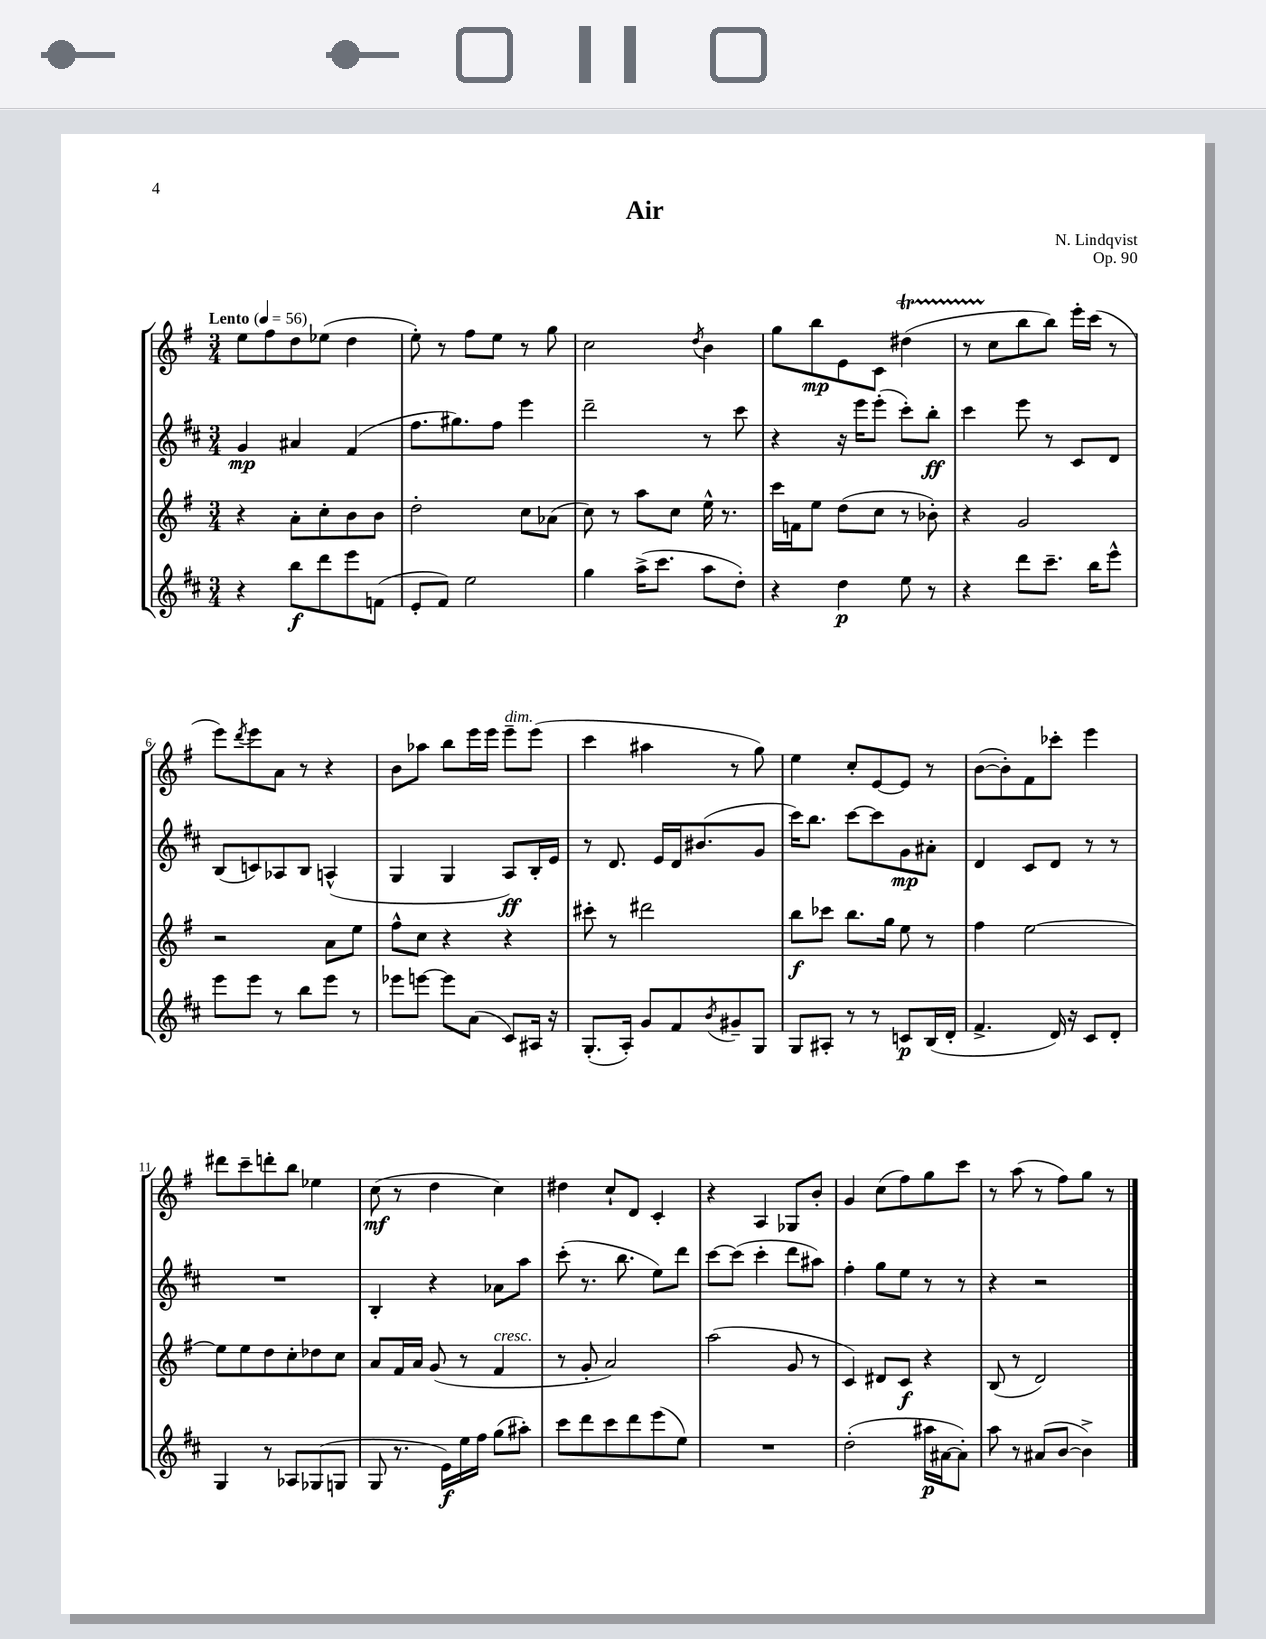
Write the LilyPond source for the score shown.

\header { title = "Air" composer = "N. Lindqvist" opus = "Op. 90" }
<<
\new StaffGroup <<
\new Staff = "s0" {
    \clef treble \key g \major \numericTimeSignature \time 3/4 \tempo "Lento" 4 = 56
    e''8 fis''8 d''8 ees''8( d''4 |
    e''8-.) r8 fis''8 e''8 r8 g''8 |
    c''2 \acciaccatura { d''8 } b'4 |
    g''8 b''8\mp e'8 c'8 dis''4\startTrillSpan( |
    r8 c''8\stopTrillSpan b''8 b''8) e'''16-. c'''16( r8 |
    e'''8) \acciaccatura { d'''8 } e'''8 a'8 r8 r4 |
    b'8 aes''8 b''8 e'''16 e'''16 e'''8--^\markup { \italic "dim." } e'''8( |
    c'''4 ais''4 r8 g''8) |
    e''4 c''8-. e'8~ e'8 r8 |
    b'8~( b'8-.) fis'8 ces'''8-. e'''4 |
    dis'''8 c'''8-- d'''8-. b''8 ees''4 |
    c''8\mf( r8 d''4 c''4) |
    dis''4 c''8-! d'8 c'4-. |
    r4 a4 ges8 b'8-. |
    g'4 c''8( fis''8) g''8 c'''8 |
    r8 a''8( r8 fis''8) g''8 r8 \bar "|." |
}
\new Staff = "s1" {
    \clef treble \key d \major \numericTimeSignature \time 3/4
    g'4\mp ais'4 fis'4( |
    fis''8. gis''8.) fis''8 e'''4 |
    d'''2-- r8 cis'''8 |
    r4 r16 e'''16 e'''8-.( cis'''8-.) b''8-.\ff |
    cis'''4 e'''8 r8 cis'8 d'8 |
    b8( c'8) aes8 b8 a4-^( |
    g4 g4 a8\ff) b16-. e'16 |
    r8 d'8. e'16 d'16 bis'8.( g'8 |
    cis'''16) b''8. cis'''8~ cis'''8 g'8\mp ais'8-. |
    d'4 cis'8 d'8 r8 r8 |
    R2. |
    b4-. r4 aes'8 a''8 |
    cis'''8-.( r8. b''8. e''8) d'''8 |
    cis'''8~ cis'''8( cis'''4-. d'''8 ais''8) |
    fis''4-. g''8 e''8 r8 r8 |
    r4 r2 \bar "|." |
}
\new Staff = "s2" {
    \clef treble \key g \major \numericTimeSignature \time 3/4
    r4 a'8-. c''8-. b'8 b'8 |
    d''2-. c''8 aes'8( |
    c''8) r8 a''8 c''8 e''16-^ r8. |
    c'''16 f'16 e''8 d''8( c''8 r8 bes'8-.) |
    r4 g'2 |
    r2 a'8 e''8 |
    fis''8-^ c''8 r4 r4 |
    cis'''8-. r8 dis'''2 |
    b''8\f ces'''8 b''8. g''16 e''8 r8 |
    fis''4 e''2~ |
    e''8 e''8 d''8 c''8-. des''8 c''8 |
    a'8 fis'16 a'16 g'8( r8 fis'4^\markup { \italic "cresc." } |
    r8 g'8-. a'2) |
    a''2( g'8 r8 |
    c'4) dis'8 c'8\f r4 |
    b8( r8 d'2) \bar "|." |
}
\new Staff = "s3" {
    \clef treble \key d \major \numericTimeSignature \time 3/4
    r4 b''8\f d'''8 e'''8 f'8( |
    e'8-. fis'8) e''2 |
    g''4 a''16->( cis'''8. a''8 d''8-.) |
    r4 d''4\p e''8 r8 |
    r4 d'''8 cis'''8.-- b''16 e'''8-^ |
    e'''8 e'''8 r8 b''8 e'''8 r8 |
    ees'''8 e'''8~ e'''8 a'8( cis'8) ais16 r16 |
    g8.-.( a16-.) g'8 fis'8 \acciaccatura { b'8 } gis'8-- g8 |
    g8 ais8-. r8 r8 c'8\p b16( d'16-. |
    fis'4.-> d'16) r16 cis'8 d'8-. |
    g4 r8 aes8 ges8( g8 |
    g8 r8. e'16\f) e''16 fis''16 g''8( ais''8-.) |
    cis'''8 d'''8 cis'''8 d'''8 e'''8( e''8) |
    R2. |
    d''2-.( ais''16\p ais'16~ ais'8-.) |
    a''8 r8 ais'8( b'8~ b'4->) \bar "|." |
}
>>
>>
